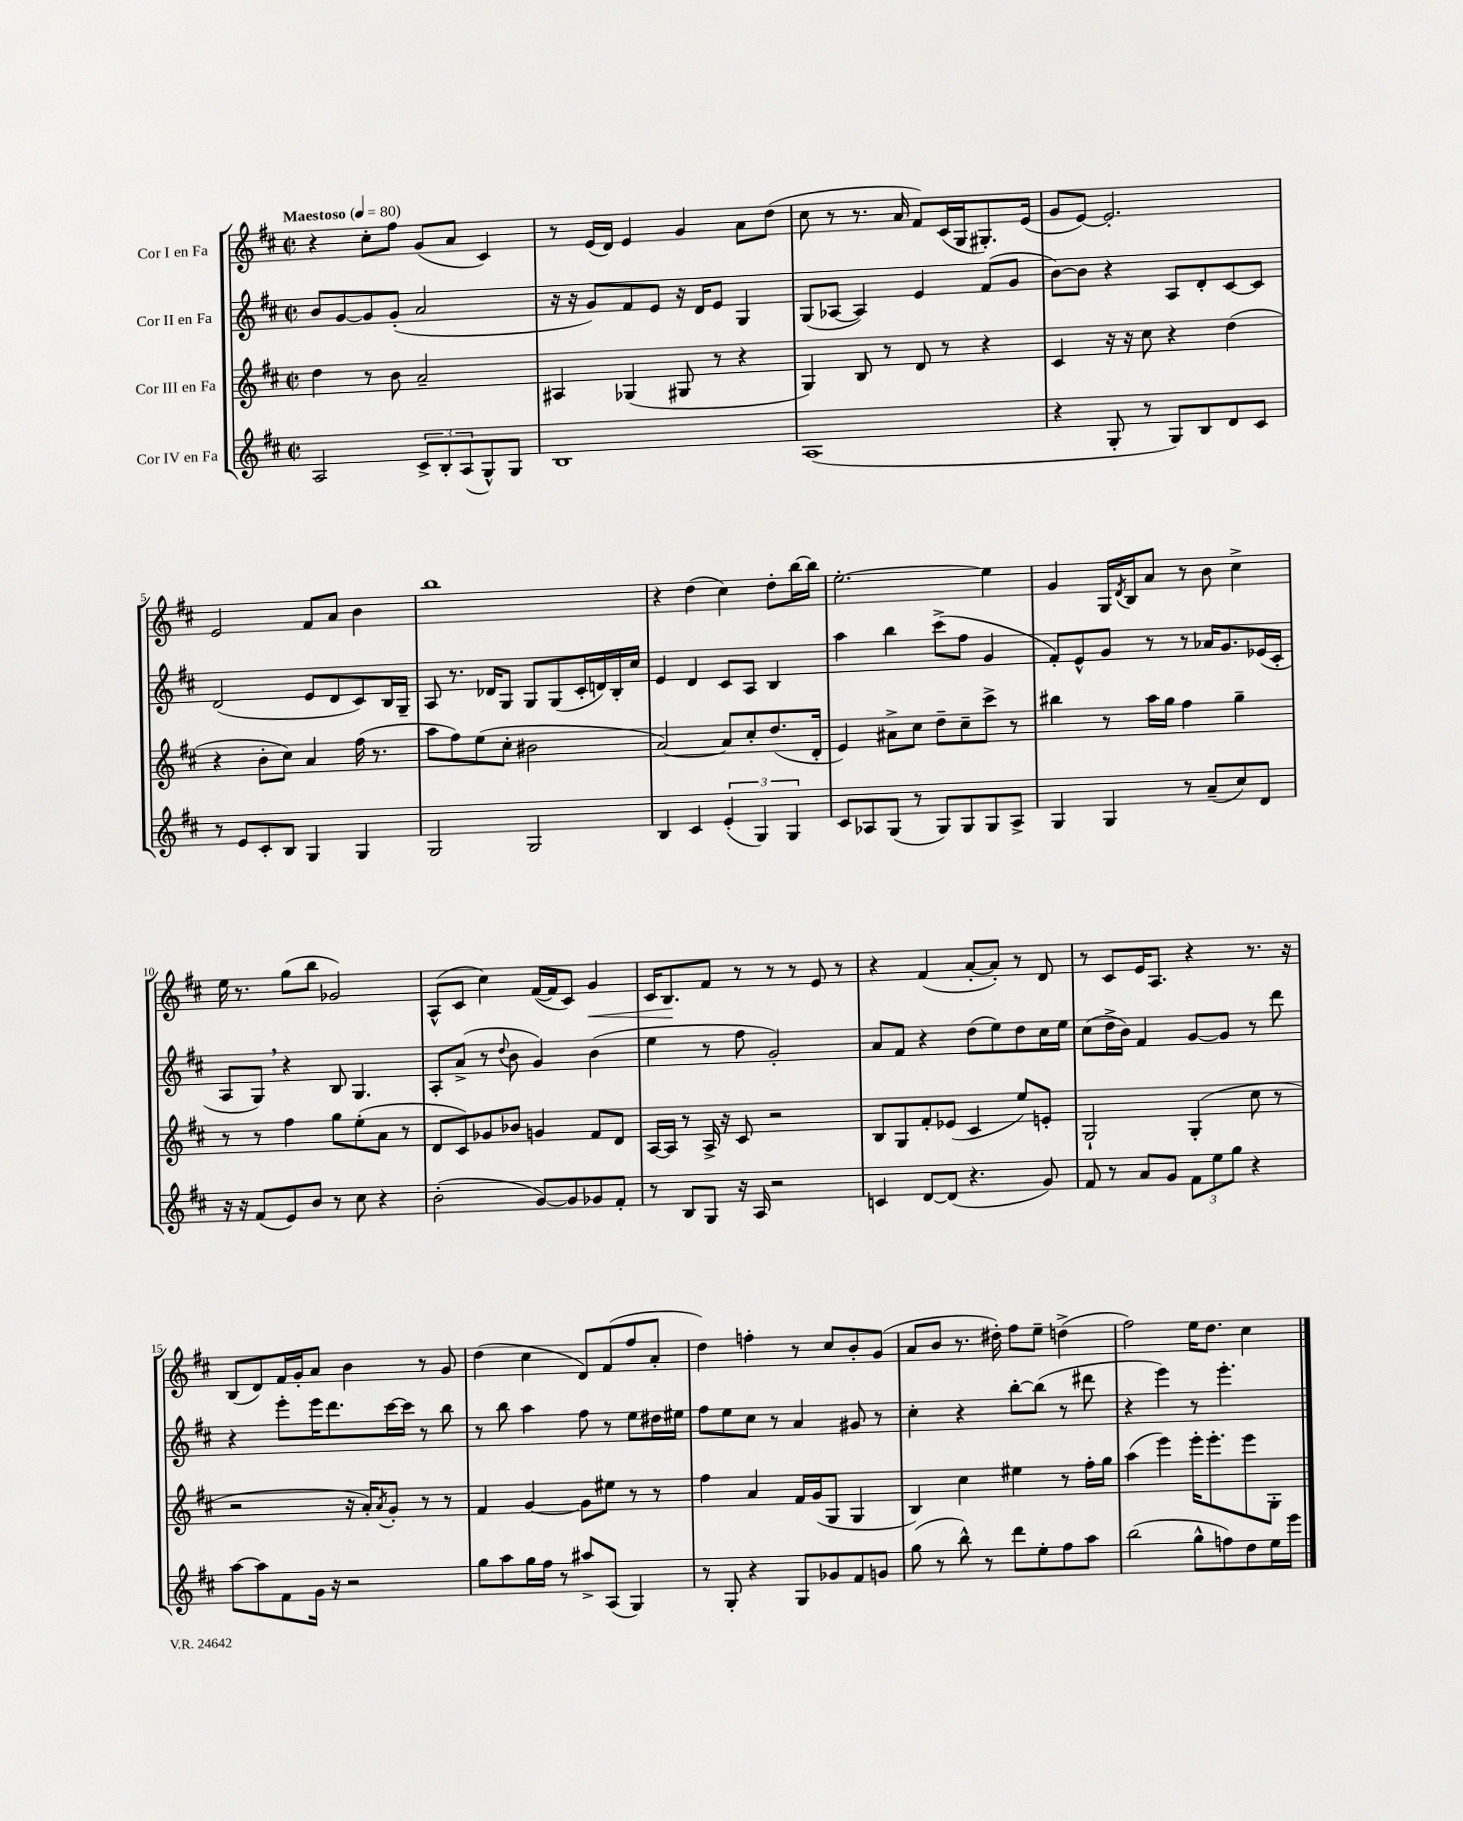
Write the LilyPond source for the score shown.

<<
\new StaffGroup <<
\new Staff = "s0" \with { instrumentName = "Cor I en Fa" } {
    \clef treble \key d \major \defaultTimeSignature \time 2/2 \tempo "Maestoso" 4 = 80
    r4 cis''8-. fis''8 g'8( a'8 cis'4) |
    r8 e'16( d'16) e'4 g'4 a'8 d''8( |
    cis''8 r8 r8. a'16 fis'8) cis'16( g16 gis8.-.) e'16( |
    g'8 e'8~) e'2.-. |
    e'2 fis'8 a'8 b'4 |
    b''1 |
    r4 d''4( cis''4) d''8-. b''16~ b''16 |
    e''2.~-. e''4 |
    g'4 g16 \acciaccatura { d'8 } b16 a'8 r8 b'8 cis''4-> |
    e''16 r8. g''8( b''8 ges'2) |
    a8-^( cis'8 cis''4) fis'16~( fis'16 cis'8) g'4\< |
    cis'16 b8.\! fis'8 r8 r8 r8 e'8 r8 |
    r4 fis'4( a'8~-. a'8-.) r8 d'8 |
    r8 cis'8 e'16 a8. r4 r8. r16 |
    b8( d'8) fis'16 g'16-. a'8 b'4 r8 g'8 |
    d''4( cis''4 d'8) fis'8( fis''8 a'8-. |
    d''4) f''4-. r8 cis''8 b'8-. g'8( |
    a'8 b'8 r8. dis''16-.) fis''8 e''8-- d''4->( |
    fis''2) e''16 d''8. cis''4 \bar "|." |
}
\new Staff = "s1" \with { instrumentName = "Cor II en Fa" } {
    \clef treble \key d \major \defaultTimeSignature \time 2/2
    b'8 g'8~ g'8 g'8-.( a'2 |
    r16 r16 g'8) fis'8 e'8 r16 d'16 e'8 g4 |
    g8( aes8~ aes4) e'4 fis'8( g'8 |
    b'8~) b'8 r4 a8 d'8-. cis'8~ cis'8 |
    d'2( e'8 d'8 cis'8) b16 g16-- |
    a8 r8. des'16 g8 g8 g8( cis'16-. d'16) b16-. cis''16 |
    e'4 d'4 cis'8 a8 b4 |
    a''4 b''4 cis'''8->( fis''8 g'4 |
    fis'8-.) e'8-^ g'8 r8 r8 aes'16 g'8. ees'16( cis'16-. |
    a8 g8) \breathe r4 b8 g4. |
    a8-. a'8->( r8 \appoggiatura { d''8 } b'8 g'4) b'4( |
    e''4 r8 fis''8 g'2-.) |
    a'8 fis'8 r4 d''8( e''8) d''8 cis''16 e''16 |
    cis''8( d''16-> b'16) fis'4 g'8~ g'8 r8 d'''8 |
    r4 e'''8-. e'''16 d'''8. cis'''16~ cis'''16 r8 b''8 |
    r8 b''8 a''4 fis''8 r8 e''8 dis''16 eis''16 |
    fis''8 e''8 cis''8 r8 a'4 gis'8 r8 |
    cis''4-. r4 b''8~-. b''8( r8 dis'''8 |
    r4 e'''4) r8 e'''4.-. \bar "|." |
}
\new Staff = "s2" \with { instrumentName = "Cor III en Fa" } {
    \clef treble \key d \major \defaultTimeSignature \time 2/2
    d''4 r8 b'8 a'2-- |
    ais4 ges4( gis8 r8 r4 |
    g4) b8 r8 d'8 r8 r4 |
    cis'4 r16 r16 cis''8 r4 d''4( |
    r4 b'8-. cis''8) a'4 fis''16( r8. |
    a''8 fis''8) e''8( cis''8-. bis'2 |
    a'2~) a'8 cis''8-. d''8.( d'16-. |
    e'4) ais'8-> cis''8 d''8-- cis''8-- cis'''8-> r8 |
    bis''4 r8 a''16 g''16 fis''4 g''4-- |
    r8 r8 fis''4 g''8 e''8-.( a'8 r8 |
    d'8 cis'8) ges'8 bes'8 g'4 fis'8 d'8 |
    a16~ a16 r8 a16-> r16 cis'8 r2 |
    b8 g8 fis'8-. ees'8( cis'4 e''8) e'8-. |
    g2-! g4-.( cis''8 r8 |
    r2 r16 a'16-.) \acciaccatura { a'8 } g'8-. r8 r8 |
    fis'4 g'4~ g'8 eis''8 r8 r8 |
    fis''4 a'4 fis'16 g'16( g8 g4 |
    b4) cis''4 eis''4 r8 fis''16-. g''16 |
    a''4( e'''4) e'''16-. e'''8.-. e'''8 g8-. \bar "|." |
}
\new Staff = "s3" \with { instrumentName = "Cor IV en Fa" } {
    \clef treble \key d \major \defaultTimeSignature \time 2/2
    a2 \tuplet 3/2 { cis'8-> b8-. a8( } g8-^) g8 |
    b1 |
    a1( |
    r4 g8-. r8 g8) b8 d'8 cis'8 |
    r8 e'8 cis'8-. b8 g4 g4 |
    g2 g2 |
    b4 cis'4 \tuplet 3/2 { e'4-.( g4) g4 } |
    cis'8 aes8 g8( r8 g8) g8 g8 aes8-> |
    g4 g4 r8 a'8--( cis''8) d'8 |
    r16 r16 fis'8( e'8) b'8 r8 cis''8 r4 |
    b'2-.( g'8~) g'8 ges'8 fis'8-. |
    r8 b8 g8 r16 a16 r2 |
    c'4 d'8~ d'8( r4. g'8) |
    fis'8 r8 a'8 g'8 \tuplet 3/2 { fis'8 e''8 g''8 } r4 |
    a''8~ a''8 fis'8 g'16 r16 r2 |
    g''8 a''8 g''16 fis''16 r8 ais''8-> a8( g4) |
    r8 g8-. r4 g8 ges'8 fis'8 g'8 |
    g''8( r8 b''8-^) r8 d'''8 e''8-. fis''8 a''8 |
    b''2( g''8-^ f''8) d''8 e''16 e'''16 \bar "|." |
}
>>
>>
